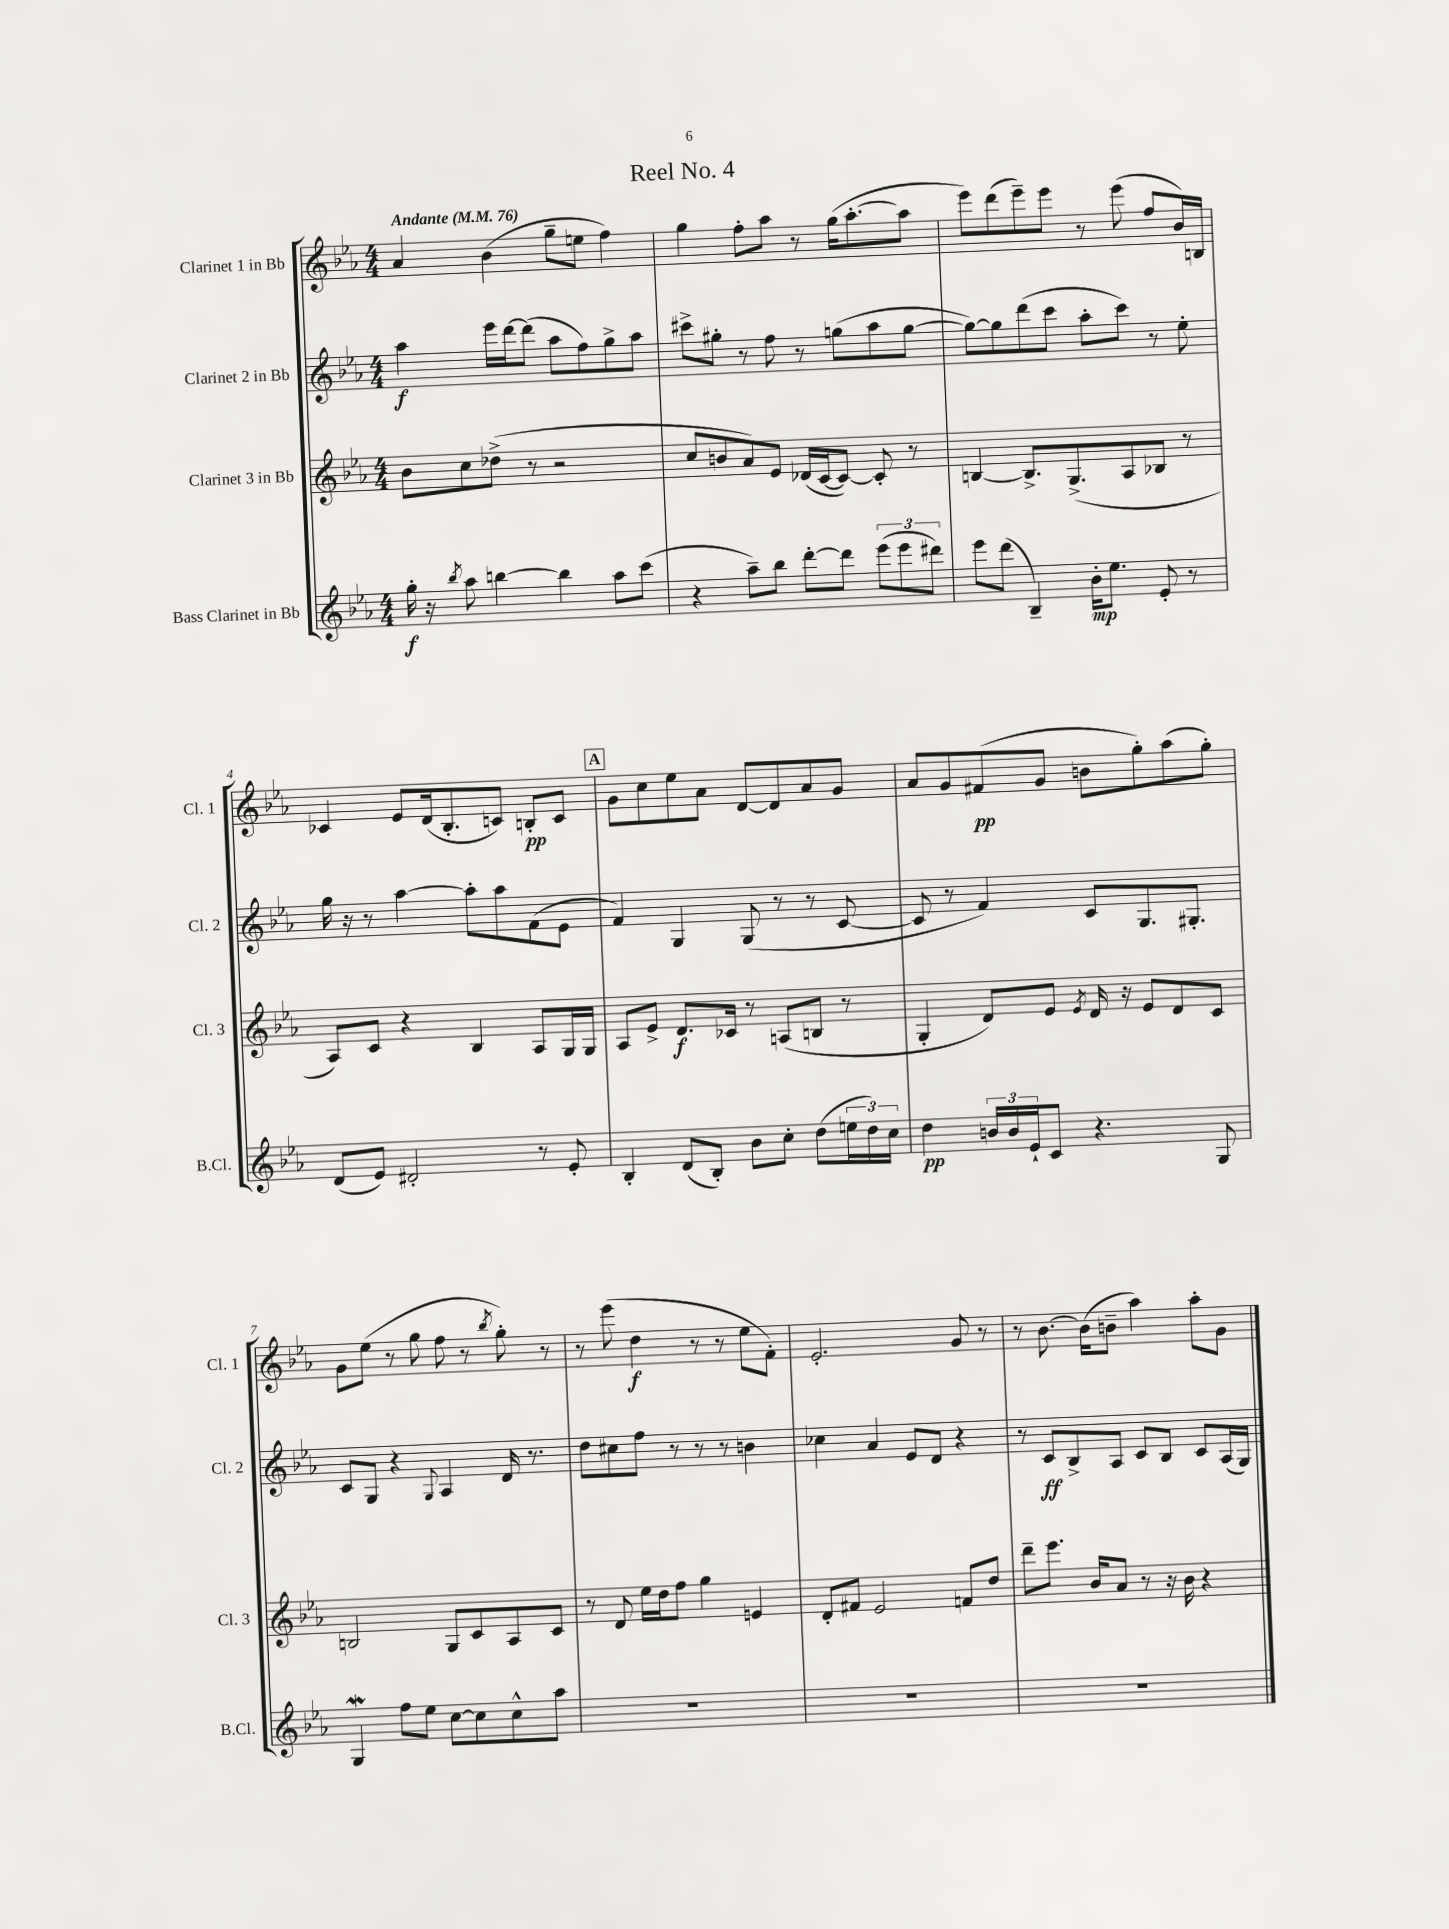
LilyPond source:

\header { title = "Reel No. 4" }
<<
\new StaffGroup <<
\new Staff = "s0" \with { instrumentName = "Clarinet 1 in Bb" shortInstrumentName = "Cl. 1" } {
    \clef treble \key ees \major \numericTimeSignature \time 4/4 \tempo "Andante" 4 = 76
    aes'4 bes'4( g''8-- e''8 f''4) |
    g''4 f''8-. aes''8 r8 g''16( aes''8.~-. aes''8 |
    ees'''8) d'''8( ees'''8--) ees'''8 r8 ees'''8( f''8 bes'16) b16 |
    ces'4 ees'8 d'16( bes8.-. c'8) b8-.\pp c'8 |
    \mark \markup { \box "A" } g'8 c''8 ees''8 aes'8 d'8~ d'8 aes'8 g'8 |
    aes'8 g'8 fis'8\pp( g'8 b'8 g''8-.) aes''8( g''8-.) |
    g'8 ees''8( r8 g''8 f''8 r8 \acciaccatura { bes''8 } g''8-.) r8 |
    r8 ees'''8( d''4\f r8 r8 ees''8 f'8-.) |
    ees'2.-. g'8 r8 |
    r8 bes'8.~ bes'16( b'8-- aes''4) aes''8-. g'8 \bar "|." |
}
\new Staff = "s1" \with { instrumentName = "Clarinet 2 in Bb" shortInstrumentName = "Cl. 2" } {
    \clef treble \key ees \major \numericTimeSignature \time 4/4
    aes''4\f ees'''16 d'''16~ d'''8( aes''8 f''8) g''8-> aes''8 |
    cis'''8-> gis''8-. r8 f''8 r8 g''8( aes''8 g''8~ |
    g''8~) g''8 d'''8( c'''8 aes''8-. c'''8) r8 ees''8-. |
    g''16 r16 r8 aes''4~ aes''8-. aes''8 f'8( ees'8 |
    \mark \markup { \box "A" } f'4) g4 g8( r8 r8 c'8~ |
    c'8 r8 f'4) c'8 g8. gis8.-. |
    c'8 g8 r4 \appoggiatura { g8 } aes4 d'16 r8. |
    d''8 cis''8 f''8 r8 r8 r8 b'4 |
    ces''4 aes'4 ees'8 d'8 r4 |
    r8 c'8\ff bes8-> aes8 c'8 bes8 c'8 aes16( g16) \bar "|." |
}
\new Staff = "s2" \with { instrumentName = "Clarinet 3 in Bb" shortInstrumentName = "Cl. 3" } {
    \clef treble \key ees \major \numericTimeSignature \time 4/4
    bes'8 c''8 des''8->( r8 r2 |
    c''8 b'8 aes'8) ees'8 des'16( c'16~ c'8~) c'8-. r8 |
    b4~ b8.-> g8.->( aes8 bes8 r8 |
    aes8) c'8 r4 bes4 aes8 g16 g16 |
    \mark \markup { \box "A" } aes8 ees'8-> d'8.\f ces'16 r8 a8( b8 r8 |
    g4-. d'8) ees'8 \acciaccatura { ees'8 } d'16 r16 ees'8 d'8 c'8 |
    b2 g8 c'8 aes8 c'8 |
    r8 d'8 ees''16 d''16 f''8 g''4 e'4 |
    d'8-. fis'8 ees'2 f'8 d''8 |
    d'''8-- ees'''8. bes'16 aes'8 r8 r16 bes'16 r4 \bar "|." |
}
\new Staff = "s3" \with { instrumentName = "Bass Clarinet in Bb" shortInstrumentName = "B.Cl." } {
    \clef treble \key ees \major \numericTimeSignature \time 4/4
    g''16-.\f r16 \acciaccatura { bes''8 } aes''8 b''4~ b''4 aes''8 c'''8( |
    r4 aes''8--) bes''8 d'''8~-. d'''8 \tuplet 3/2 { ees'''8( ees'''8 dis'''8) } |
    ees'''8 d'''8( bes4--) bes'16-.\mp ees''8. ees'8-. r8 |
    d'8( ees'8) dis'2-. r8 ees'8-. |
    \mark \markup { \box "A" } bes4-. d'8( bes8-.) bes'8 c''8-. d''8( \tuplet 3/2 { e''16 d''16) c''16 } |
    d''4\pp \tuplet 3/2 { b'16 b'16 ees'16-! } c'8 r4. g8 |
    g4\mordent f''8 ees''8 c''8~ c''8 c''8-^ aes''8 |
    r1 |
    R1 |
    R1 \bar "|." |
}
>>
>>
